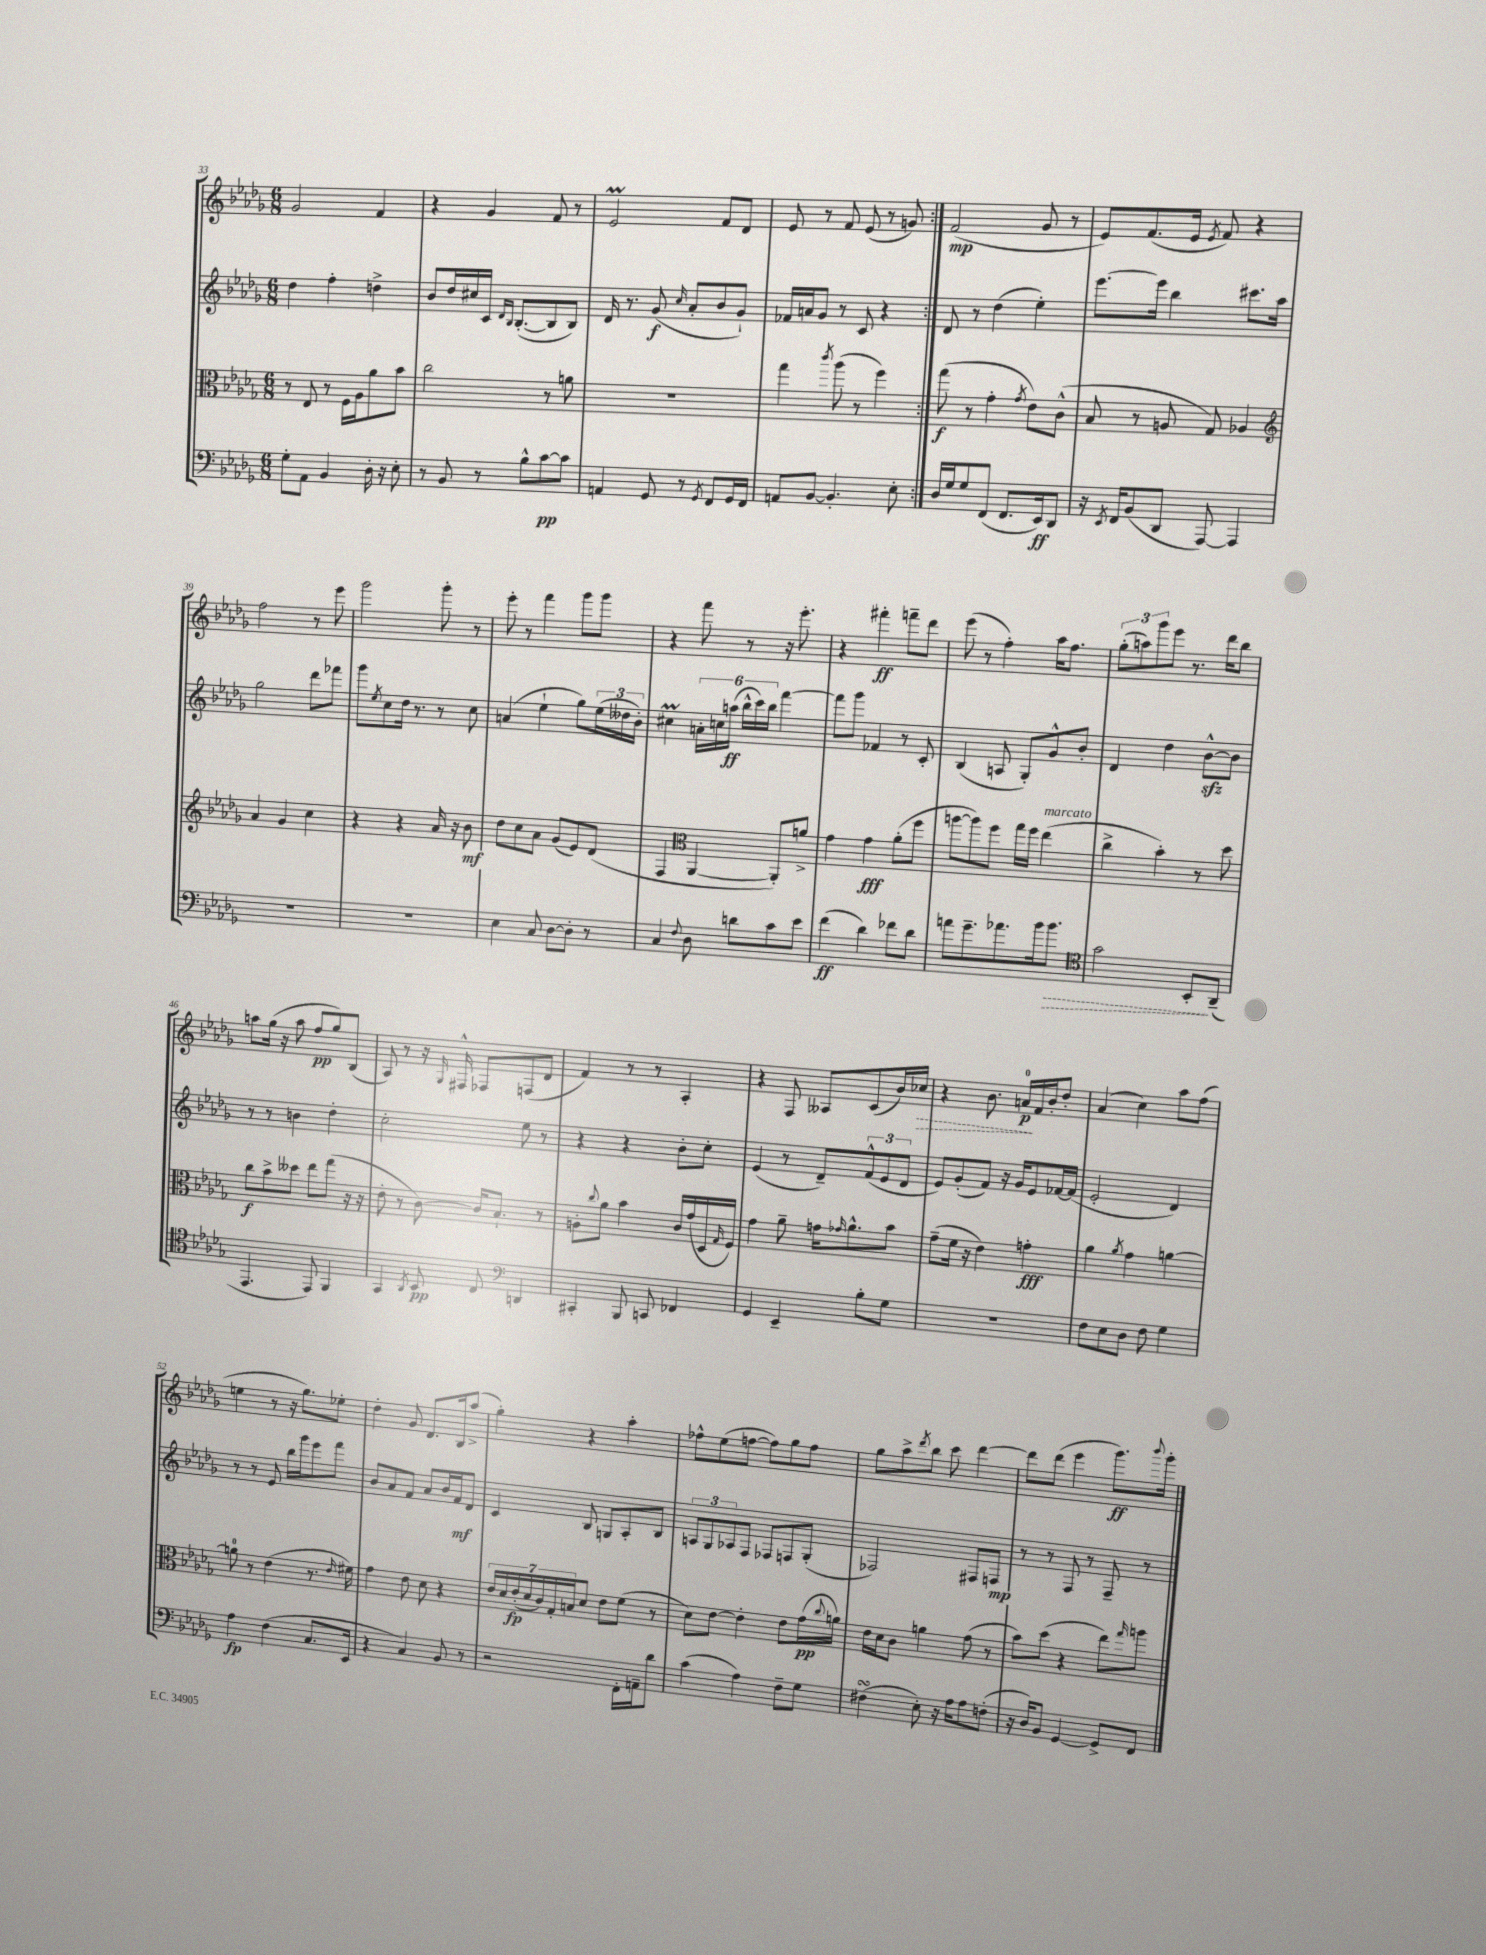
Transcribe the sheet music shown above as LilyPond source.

<<
\new StaffGroup <<
\new Staff = "s0" {
    \clef treble \key des \major \numericTimeSignature \time 6/8
    \repeat volta 2 { ges'2 f'4 |
    r4 ges'4 f'8 r8 |
    ees'2\prall f'8 des'8 |
    ees'8 r8 f'8 ees'8( r8 g'8) | }
    f'2\mp( ges'8 r8 |
    ees'8) f'8.( ees'16 \acciaccatura { ees'8 } f'8) r4 |
    f''2 r8 ees'''8 |
    ges'''2 ges'''8-. r8 |
    ees'''8-. r8 f'''4 ges'''8 ges'''8 |
    r4 f'''8 r8 r16 ees'''8.-. |
    r4 fis'''4-.\ff f'''8-- des'''8 |
    ees'''8( r8 f''4-.) aes''16 f''8. |
    \tuplet 3/2 { ges''8-.( a''8) ges'''8 } ees'''8 r8. des'''16 bes''8 |
    a''8 ges''16( r16 a''8 f''8\pp ges''8) bes8( |
    aes8) r8 r16 \grace { ges16 } fis16-^ fes8 f8( des'8 |
    f'4) r8 r8 aes4-. |
    r4 f8 aeses8 c'8( bes'16) \once \override Hairpin.style = #'dashed-line ces''16\> |
    r4 bes'8. a'16-0\p\! f'16 bes'16-. des''8-. |
    aes'4( c''4) aes''8 f''8( |
    e''4 r8 r16 ges''8.) ees''8-. |
    des''4-. ges'8 des'8. bes16 aes''8->( |
    ges''4-.) r4 aes''4-. |
    fes''8-^ ees''8( f''8~ f''8) ges''8 f''8 |
    ges''8 aes''8-> \acciaccatura { des'''8 } bes''8 c'''8 des'''4~ |
    des'''8 des'''8( ees'''4 ges'''8.\ff) \appoggiatura { bes'''8 } ges'''16-. \bar "|." |
}
\new Staff = "s1" {
    \clef treble \key des \major \numericTimeSignature \time 6/8
    \repeat volta 2 { des''4 f''4-. d''4-> |
    bes'8 des''16 cis''16 c'16 \grace { des'16 bes16 } bes8.~-.( bes8 bes8) |
    des'16 r8. ges'8\f( \grace { c''16 } aes'8-. bes'8 ges'8-!) |
    fes'16 a'16 ges'8 r8 c'8 r4 | }
    des'8 r8 des''4( ees''4-.) |
    ees'''8.~ ees'''16 bes''4 cis'''8. aes''16 |
    ges''2 des'''8 fes'''8 |
    ges'''8 \acciaccatura { ees''8 } c''8 des''16 r8. r8 c''8 |
    a'4( ees''4-! ges''8) \tuplet 3/2 { ees''16( deses''16 bes'16-.) } |
    cis''4\prall \tuplet 6/4 { a'16-. c''16 a''16\ff( bes''16-^ c'''16) bes''16 } f'''4~ |
    f'''8 ges'''8 fes'4 r8 c'8-. |
    bes4( a8 ges8-.) ges'8-^ bes'8-. |
    des'4 des''4 bes'8~-^\sfz bes'8 |
    r8 r8 b'4 des''4-. |
    c''2-. ees''8 r8 |
    r4 r4 bes'8-. c''8-. |
    ees'4( r8 des'8--) \tuplet 3/2 { f'8-^( ees'8 des'8 } |
    ees'8) ges'8-.( f'8) r16 ges'16 ees'8 fes'16~ fes'16( |
    ees'2-. des'4) |
    r8 r8 ees'8 bes''16 ges'''16 ees'''8 f'''8 |
    bes'8 aes'8 f'8 aes'8 bes'16 f'16\mf des'8 |
    c'4 bes8 g8 aes8-. bes8 |
    \tuplet 3/2 { a8 ges8 aes8 } f8 fes8 f8 ges8-.( |
    fes2) fis8 f8\mp |
    r8 r8 f8 r8 f8-- r8 \bar "|." |
}
\new Staff = "s2" {
    \clef alto \key des \major \numericTimeSignature \time 6/8
    \repeat volta 2 { r8 ees8 r8 f16 aes16 aes'8 bes'8 |
    c''2 r8 a'8 |
    R2. |
    ges''4 \acciaccatura { c'''8 } aes''8( r8 f''4) | }
    ges''8\f( r8 ges'4-. \acciaccatura { ges'8 } ees'8) c'8-^( |
    bes8 r8 a8 ges8) aes4 |
    \clef treble aes'4 ges'4 c''4 |
    r4 r4 aes'16 r16 bes'8\mf |
    des''8 c''8 aes'8 ges'8( ees'8) des'8( |
    f4 \clef alto aes,4~ aes,8-.) a'8-> |
    ges'4 ges'4\fff aes'8-.( f''8 |
    a''8~ a''8) f''8 ges''16 f''16 ees''4^\markup { \italic "marcato" }( |
    c''4-> bes'4-.) r8 des''8 |
    c''8\f bes'8-> deses''8 ees''8 ges''8( r16 r16 |
    ees'8-. r8 c'8~) c'16 bes8.-! r8 |
    a8-. \appoggiatura { c''8 } aes'8 bes'4 c'16 ges'16( des16 \grace { ges16 } f16) |
    ges'4 aes'8-- g'16 \grace { ges'16 } aes'8.-^ bes'8 |
    ges'8--( f'16 r16 ees'4) g'4-.\fff |
    aes'4 \acciaccatura { aes'8 } ges'4 a'4~ |
    a'8-0 r8 ees'4( r8. \grace { ees'16 } fis'16) |
    ges'4 ees'8 des'8 r4 |
    \tuplet 7/4 { ees'16 des'16 ees'16-.\fp( des'16 c'16) ges16-. b16 } des'8 ees'8 f'8( r8 |
    des'8) ees'8~ ees'4-. ees'8 ges'16\pp( \appoggiatura { c''8 } a'16) |
    ees'16 des'16 c'8 a'4 ges'8( r8 |
    bes'8) des''8( r4 ees''8) \grace { ges''16 } a''8 \bar "|." |
}
\new Staff = "s3" {
    \clef bass \key des \major \numericTimeSignature \time 6/8
    \repeat volta 2 { ges8-. aes,8 bes,4 des16-. r16 ees8-. |
    r8 bes,8 r8 bes8-^ c'8~\pp c'8 |
    a,4 ges,8 r8 \acciaccatura { ges,8 } f,8 ges,16 f,16 |
    a,8 bes,8~ bes,4.-. ees8-. | }
    des16 ges16 ges8 f,8( f,8. ees,16\ff) des,8 |
    r16 \acciaccatura { ees,8 } f,16 bes,8( des,8 aes,,8~) aes,,4 |
    R2. |
    R2. |
    ees4 c8 des8~ des8-. r8 |
    c4 \appoggiatura { f8 } des8 d'8 c'8 ees'8 |
    f'4\ff( des'4) fes'8 des'8 |
    a'8 ges'8.-- aes'8. bes'16 \once \override Hairpin.style = #'dashed-line bes'8.\> |
    \clef tenor ges'2 bes,8-.\! aes,8--( |
    ees,4. ees,8) f,4 |
    ges,4 \acciaccatura { aes,8 } bes,8\pp c8 \clef bass d,4 |
    cis,4-. bes,,8 c,8 fes,4 |
    ges,4 ees,4-- bes8-. ges8 |
    R2. |
    f8 ees8 des8 f8 ges4 |
    aes4\fp f4( c8. ees,16 |
    r4 c4) bes,8 r8 |
    r2 f,16-. a,16-- des'8 |
    c'4( aes4) f8-- ges8 |
    fis4\turn( ees8-.) r16 aes16 aes8 f8-.( |
    r16 des16) bes,8 ges,4~ ges,8-> f,8 \bar "|." |
}
>>
>>
\layout { \context { \Score currentBarNumber = #33 } }
